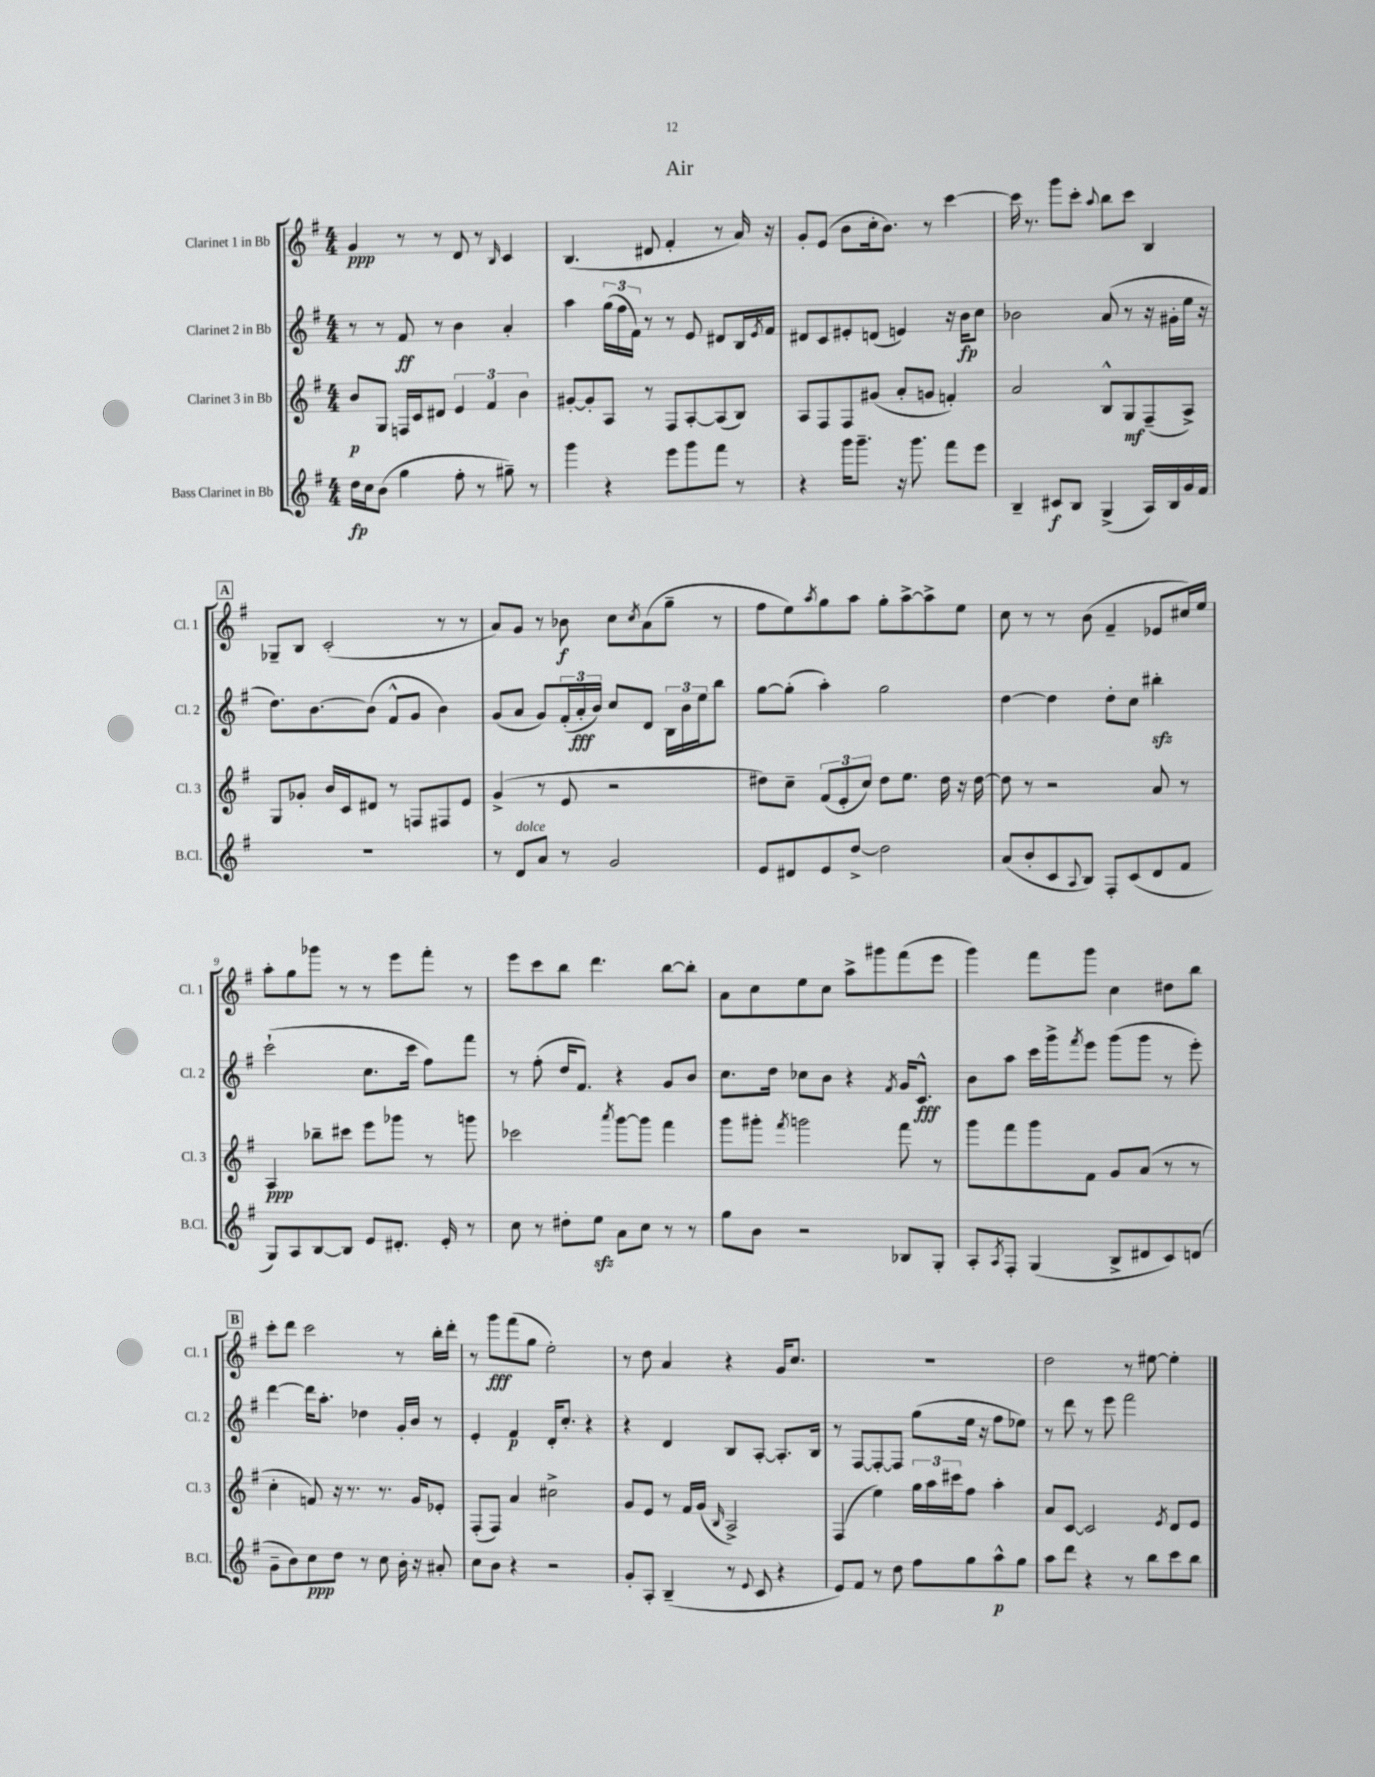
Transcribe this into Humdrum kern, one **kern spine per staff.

**kern	**kern	**kern	**kern
*staff4	*staff3	*staff2	*staff1
*clefG2	*clefG2	*clefG2	*clefG2
*k[f#]	*k[f#]	*k[f#]	*k[f#]
*M4/4	*M4/4	*M4/4	*M4/4
16dd\LL	8b/L	8r	4g/
16cc\J	.	.	.
(8b\J	8G/J	8r	.
4gg\	16F/LL	8f#/	8r
.	16c/J	.	.
.	8d#/J	8r	8r
8ff#'\	6e/	4b\	8d/
8r	.	.	8r
.	6f#/	.	.
.	.	.	16qqB/
8gg#~\)	.	4a'/	4c/
.	6b\	.	.
8r	.	.	.
=	=	=	=
4ggg\	[8g#'/L	4aa\	(4.B/
.	8g#'/]	.	.
4r	8A/J	(24gg\LL	.
.	.	24ff#\	.
.	.	24f#\JJ)	.
.	8r	8r	8d#/
8eee\L	8F#/L	8r	4f#'/
8ggg\	[8A'/	8e/	.
8fff#\J	(8A/]	8d#/L	8r
8r	8B/J)	16B/L	16a/)
.	.	8qe/	.
.	.	16f#/JJ	16r
=	=	=	=
4r	8A/L	8d#/L	8g'/L
.	8F#/	8c/	(8e/J
16ggg\LK	8F#/	8e#'/	8b\L
8.ggg~\J	.	.	.
.	(8g#/J	(8d/J	16cc'\k
.	.	.	8.b\J)
16r	8a'/L	4e/)	.
8.ggg\	.	.	.
.	8g/J	.	8r
8fff#\L	4f'/)	16r	[4ccc\
.	.	16b\LK	.
8eee\J	.	8cc\J	.
=	=	=	=
4B~/	2a/	2b-\	16ccc\]
.	.	.	8.r
8c#/L	.	.	8ggg\L
8B/J	.	.	8ccc'\J
.	.	.	8qqaa/
(4G^/	8B^^/L	(8a/	8bb\L
.	8G/	8r	8ccc\J
16A/LL)	(8F#~/	16r	4B/
16B/	.	16g#'\LL	.
16g/	8A^/J)	16ee\JJ	.
16f#/JJ	.	16r	.
=	=	=	=
1r	8G/L	8.dd\L)	8G-~/L
.	8g-'/J	.	8B/J
.	.	[8.b\	.
.	16b/LL	.	(2c'/
.	16c/J	.	.
.	8d#/J	(8b\]J	.
.	8r	8f#^^/L	.
.	8F/L	8g/J	.
.	8F#/	4b\)	8r
.	8e/J	.	8r
=	=	=	=
8r	(4g^/	(8g/L	8a/L)
8d/L	.	8a/J	8g/J
8a/J	8r	8g/L)	8r
8r	8e/	(24f#'/L	8b-\
.	.	24a'/	.
.	.	24b/JJ)	.
2g/	2r	8cc/L	8cc\L
.	.	.	8qcc/
.	.	8d/J	(8a\
.	.	24B\LL	8gg~\J
.	.	24b\	.
.	.	24ee\J	.
.	.	8bb\J	8r
=	=	=	=
8e/L	8dd#\L)	[8gg\L	8ff#\L
8d#/	8cc~\J	(8gg'\]J	8ee\)
.	.	.	8qaa/
8e/	(12f#/L	4aa'\)	8gg\
.	12e'/	.	.
[8dd^/J	.	.	8aa\J
.	12cc/J)	.	.
2dd\]	8dd#\L	2gg\	8gg'\L
.	8.ee\J	.	[8aa^\
.	.	.	8aa^\]
.	16dd#\	.	.
.	16r	.	8ee\J
.	[16dd#\	.	.
=	=	=	=
(8a/L	8dd#\]	[4dd\	8cc\
8b'/	8r	.	8r
8c/	2r	4dd\]	8r
8qqA/	.	.	.
8B/J)	.	.	(8b\
8F#'/L	.	8dd'\L	4f#~/
(8c/	.	8cc\J	.
8d/	8a/	4bb#'\	8e-/L
8f#/J	8r	.	16cc#/L)
.	.	.	16ee/JJ
=	=	=	=
8G/L)	4A/	(2ccc`\	8aa'\L
8A/	.	.	8gg\
[8B/	8bb-~\L	.	8ggg-\J
8B/]J	8ccc#\J	.	8r
8e/L	8eee\L	8.cc\L	8r
8.d#'/J	8ggg-\J	.	8eee\L
.	.	16ccc\Jk	.
.	8r	8ff#\L)	8fff#'\J
16e'/	.	.	.
8r	8ggg\	8fff#\J	8r
=	=	=	=
8cc\	2ccc-\	8r	8eee\L
8r	.	(8ff#'\	8ccc\
8dd#'\L	.	16dd/LK	8bb\J
.	.	8.f#/J)	.
8ee\J	.	.	4.ddd\
.	8qaaa/	.	.
8a\L	[8ggg\L	4r	.
8cc\J	8ggg\]J	.	.
8r	4fff#\	8g/L	[8bb\L
8r	.	8b/J	8bb'\]J
=	=	=	=
8gg\L	8ggg\L	8.cc\L	8a\L
8b\J	8ggg#'\J	.	8cc\
.	.	16dd\Jk	.
.	8qfff#/	.	.
2r	2ggg\	8cc-\L	8ee\
.	.	8b\J	8cc\J
.	.	4r	8aa^\L
.	.	.	8ggg#\
.	.	8qf#/	.
8B-/L	8fff#\	16g/LK	(8fff#\
.	.	8.c^^/J	.
8G'/J	8r	.	8eee\J
=	=	=	=
8A'/L	8ggg\L	8b\L	4ggg\)
8qA/	.	.	.
8F#'/J	8fff#\	8aa\J	.
(4G/	8ggg\	16ccc\LL	8fff#\L
.	.	16ggg^\J	.
.	.	8qfff#/	.
.	8f#\J	8eee\J	8ggg\J
8B^/L	8g/L	(8ggg\L	4cc\
8d#/	(8a/J	8ggg\J	.
8c/)	8r	8r	8dd#\L
(8d/J	8r	8eee'\)	8bb\J
=	=	=	=
8g~\L	4cc'\	[4ddd\	8ccc'\L
8b\)	.	.	8ddd\J
8cc\	8f/)	16ddd\]LK	2ccc\
.	.	8.aa'\J	.
8dd\J	16r	.	.
.	8.r	.	.
8r	.	4dd-\	.
8cc\	8.r	.	.
16b'\	.	16g'/LL	8r
16r	16g/LK	16b/JJ	.
8a#'/	8e-'/J	8r	16bb'\LL
.	.	.	16ddd'\JJ
=	=	=	=
8cc\L	(8F#'/L	4e'/	8r
8b\J	8F#/J)	.	8ggg\L
4r	4a/	4f#/	(8fff#\
.	.	.	8gg\J
2r	2cc#^\	16d'/LK	2ee'\)
.	.	8.cc'/J	.
.	.	4r	.
=	=	=	=
8g'/L	8g/L	4r	8r
8A'/J	8e/J	.	8dd\
(4B~/	8r	4d/	4a/
.	16f#/LL	.	.
.	(16g/JJ	.	.
.	16qqB/	.	.
8r	2A^/)	8B/L	4r
8qqe/	.	.	.
8c/	.	[8A'/J	.
4r	.	8.A'/]L	16g/LK
.	.	.	8.cc/J
.	.	16B/Jk	.
=	=	=	=
8e/L)	(4F#/	8r	1r
8f#/J	.	[8F#/L	.
8r	4ee\)	8F#'/_	.
8dd\	.	8F#/]J	.
8ff#\L	24gg\LL	(8gg\L	.
.	24aa\	.	.
.	24ccc#\J	.	.
8gg\	8ff#\J	16ee\Jk	.
.	.	16r	.
8aa^^\	4aa'\	8ff#\L	.
8gg\J	.	8ee-\J)	.
=	=	=	=
8aa\L	8a/L	8r	2dd\
8ddd\J	[8c/J	8ddd\	.
4r	2c/]	8r	.
.	.	8eee\	.
8r	.	2fff#\	8r
8bb\L	.	.	[8ee#\
.	8qe/	.	.
8ccc\	8d/L	.	4ee#'\]
8bb\J	8e/J	.	.
==	==	==	==
*-	*-	*-	*-
